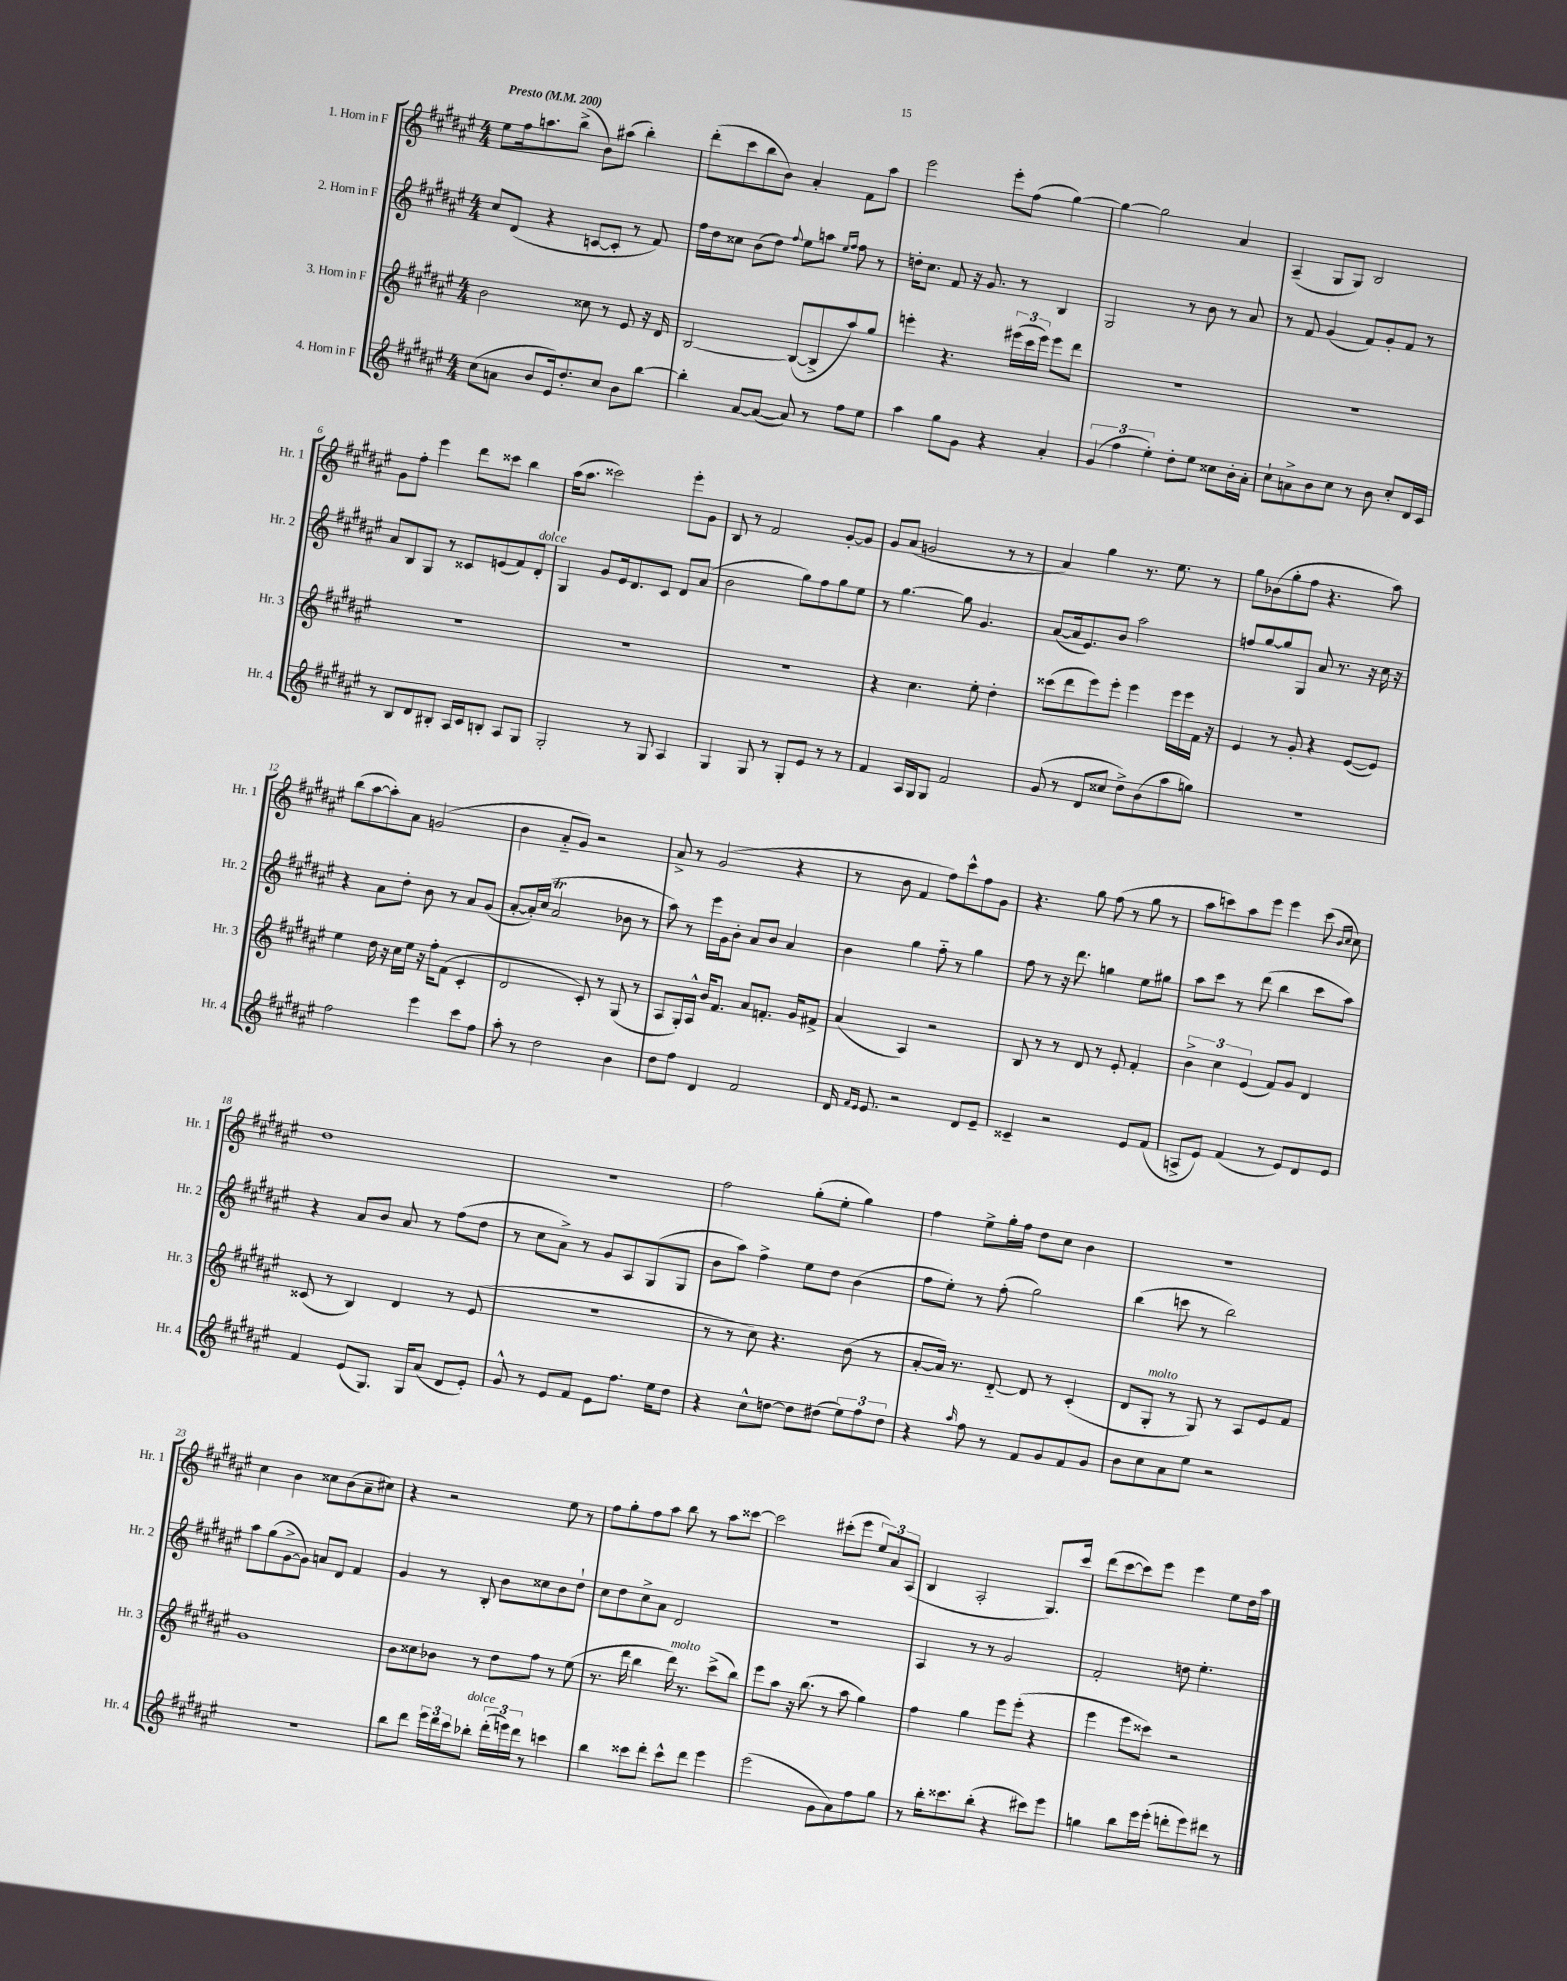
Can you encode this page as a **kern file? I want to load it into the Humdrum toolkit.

**kern	**kern	**kern	**kern
*staff4	*staff3	*staff2	*staff1
*clefG2	*clefG2	*clefG2	*clefG2
*k[f#c#g#d#a#e#]	*k[f#c#g#d#a#e#]	*k[f#c#g#d#a#e#]	*k[f#c#g#d#a#e#]
*M4/4	*M4/4	*M4/4	*M4/4
*MM200	*MM200	*MM200	*MM200
(8cc#	2b	8cc#	8ee#
8a	.	(8d#	16ff#
.	.	.	8.aa
8b	.	4r	.
16e#)	.	.	(8bb^
8.dd#'	.	.	.
.	8cc##	[8c	8b)
8cc#	8r	8c']	(8aa#
8b	8e#	8r	4bb')
[8bb	16r	8f#)	.
.	16d#	.	.
=	=	=	=
4bb']	[2B	16ff#	(8ddd#'
.	.	16dd#	.
.	.	8cc##	8ccc#
[8a#	.	(8b	8bb
(8a#_	.	8dd#)	8b)
.	.	8qqff#	.
8a#])	(8B_	8ee#	4a#'
8r	8B^]	8aa	.
.	.	16qqee#	.
.	.	16qqff#	.
8ff#	8aa#)	8ff#	8f#
8ee#	8gg#	8r	8aa#
=	=	=	=
4aa#	4eee'	16dd'	2eee#
.	.	8.cc#	.
8gg#	4.r	8f#	.
8g#	.	16r	.
.	.	8.g#	.
4r	.	.	8eee#'
.	(24eee#	8r	(8ff#
.	24ccc#	.	.
.	24eee#)	.	.
4a#'	8eee#	4B	[4gg#)
.	8ddd#	.	.
=	=	=	=
(6g#	1r	2G#	4gg#_
6ff#	.	.	.
.	.	.	2gg#]
6ee#')	.	.	.
8dd#'	.	8r	.
8ee#	.	8b	.
8cc##	.	8r	4a#
16b'	.	8a#	.
16a#'	.	.	.
=	=	=	=
8cc#`	1r	8r	(4A#~
8a^	.	8f#	.
8b	.	(4g#	8G#
8cc#	.	.	8G#)
8r	.	8f#)	2B
8b	.	8g#'	.
8cc#'	.	8f#	.
16d#	.	8r	.
16c#	.	.	.
=	=	=	=
8r	1r	8a#	8g#
8B	.	8B	8ff#'
8d#	.	8G#	4eee#
8B#'	.	8r	.
16A#	.	8c##	8ddd#
16c#	.	.	.
8B'	.	(8e	8ccc##
8A#	.	8f#)	4bb
8G#	.	8d#'	.
=	=	=	=
2G#'	1r	4G#	(16aa#
.	.	.	8.aa#
.	.	8g#	2ccc##)
.	.	16e#	.
.	.	8.d#	.
8r	.	.	.
8G#	.	8c#	.
4A#	.	8d#	8eee#'
.	.	(8a#	8g#
=	=	=	=
4G#	1r	2b	8B
.	.	.	8r
8G#	.	.	2f#
8r	.	.	.
8G#'	.	8gg#)	.
8e#	.	8ff#	.
8r	.	8gg#	[8g#'
8r	.	8ee#	8g#]
=	=	=	=
4f#	4r	8r	8g#
.	.	[4.gg#	(8a#
16A#	4.cc#	.	2g
16G#	.	.	.
8G#	.	.	.
2f#	.	8gg#]	.
.	8ee#'	4.g#	.
.	4dd#'	.	8r
.	.	.	8r
=	=	=	=
(8g#	(8ccc##	([8a#	4a#)
8r	8ddd#	16a#]	.
.	.	8.e#)	.
8d#	8eee#)	.	4gg#
8cc##	8eee#'	8b	.
8dd#^)	4eee#	2aa#	8.r
(8b	.	.	.
.	.	.	8.ee#
8aa#	16eee#	.	.
.	16eee#	.	.
8gg)	16f#	.	8r
.	16r	.	.
=	=	=	=
1r	4e#	8ff	8gg#
.	.	[8gg#	(8b-
.	8r	8gg#]	8gg#'
.	8g#'	8G#	8ff#
.	4r	8a#	4.r
.	.	8.r	.
.	([8e#	.	.
.	.	16r	.
.	8e#])	16cc#	8aa#)
.	.	16r	.
=	=	=	=
2ff#	4ee#	4r	(8bb
.	.	.	[8aa#
.	16dd#	8a#	8aa#'])
.	16r	.	.
.	16cc#	8dd#'	8a#
.	16ee#	.	.
4eee#	16r	8b	(2g
.	16ff#'	.	.
.	(8f#	8r	.
8ccc#	4c#'	8a#	.
8ff#	.	(8g#	.
=	=	=	=
8aa#'	2d#	[8a#'	4b
8r	.	16a#'])	.
.	.	(16cc#	.
2dd#	.	2a#	8a#'~
.	.	.	8g#)
.	8c#')	.	2r
.	8r	.	.
4b	(8G#	8b-	.
.	8r	8r	.
=	=	=	=
8dd#	8A#	8aa#)	8a#^
8ff#	16G#')	8r	8r
.	16A#^^	.	.
4d#	16b	16eee#	(2g#
.	8.f#	16g#	.
.	.	8b'	.
2f#	8a#	8a#	.
.	8.f'	8b	.
.	.	4a#	4r
.	16g#	.	.
.	8f#^	.	.
=	=	=	=
16d#	(4a#	4b	8r
16qqf#	.	.	.
16qqe#	.	.	.
8.e#	.	.	.
.	.	.	8b
2r	4A#)	4gg#	4f#
.	2r	8ff#'~	8ff#)
.	.	8r	8ccc#^^
8d#	.	4gg#	8ff#
8e#~	.	.	8g#
=	=	=	=
4c##~	8B	8ff#	4.r
.	8r	8r	.
2r	8r	16r	.
.	.	8.ddd#	.
.	8d#	.	8gg#
.	8r	4gg	(8ff#
.	8e#'	.	8r
8e#	4f#'	8ee#	8gg#
(8f#	.	8gg#	8r
=	=	=	=
8A^	6b^	8aa#	8aa#
8e#)	.	8ccc#	8ccc)
.	6cc#	.	.
(4f#	.	8r	8aa#
.	(6e#	.	.
.	.	(8ddd#	8eee#
8r	8f#)	4bb	4eee#
8e#)	8g#	.	.
8d#	4d#	8ccc#	(8ccc
.	.	.	16qqb
.	.	.	16qqcc#
8e#	.	8aa#)	8cc#)
=	=	=	=
4f#	(8c##	4r	1dd#
.	8r	.	.
(8e#	4B)	8a#	.
8.G#)	.	8b	.
.	4d#	8a#	.
16G#	.	.	.
(8a#	.	8r	.
8d#	8r	(8ff#	.
8e#')	(8e#	8dd#	.
=	=	=	=
8g#^^	1r	8r	1r
8r	.	8cc#	.
8e#	.	8a#^)	.
8f#	.	8r	.
8e#	.	8g#	.
8.ff#	.	8A#	.
.	.	(8G#	.
16ee#	.	.	.
8dd#	.	8G#	.
=	=	=	=
4r	8r	8b	2ff#
.	8r	8aa#)	.
8cc#^^	8cc#)	4ff#^	.
[8dd	4.r	.	.
8dd]	.	8ee#	(8gg#'
(8dd#	.	8dd#	8ee#'
12ee#)	(8b	(4b	4gg#)
12ff#	.	.	.
.	8r	.	.
12dd#	.	.	.
=	=	=	=
4r	[8a#'	8ff#	4ff#
.	16a#])	8ee#')	.
.	8.r	.	.
16qqaa#	.	.	.
8ff#	.	8r	8ee#^
8r	[8d#'~	(8ff#'	16gg#'
.	.	.	16ff#
8f#	8d#]	2gg#)	8dd#
8g#	8r	.	8cc#
8f#	(4c#'	.	4b
8g#	.	.	.
=	=	=	=
8b	8d#	(4bb	1r
8cc#	8G#'	.	.
8a#	8r	8ccc	.
8ee#	8G#)	8r	.
2r	8r	2bb)	.
.	8A#	.	.
.	8e#	.	.
.	8f#	.	.
=	=	=	=
1r	1g#	8aa#	4cc#
.	.	(8gg#	.
.	.	[8g#^	4b
.	.	8g#])	.
.	.	8a	8cc##
.	.	8d#	(8b
.	.	4f#	8a#~
.	.	.	8cc#)
=	=	=	=
8bb	8b	4g#	4r
8ddd#	8cc##	.	.
24eee#	8b-	8r	2r
24ddd#	.	.	.
24ccc#	.	.	.
8bb-'	8r	8B'	.
(24ddd#'	8dd#	8b	.
24eee)	.	.	.
24ddd#	.	.	.
8r	8ff#	8cc##	.
4ccc	8r	8b	8ee#
.	(8ee#	8dd#`	8r
=	=	=	=
4bb	8.r	8cc#	8ff#
.	.	8dd#	8gg#'
.	16ddd#	.	.
8ccc##	4bb	8cc#^	8ff#
8ddd#'	.	8a#	8aa#
8ccc##^^	16ddd#)	2d#	8bb
.	8.r	.	.
8ddd#	.	.	8r
4eee#	(8ccc#^	.	8aa#
.	8bb)	.	[8ccc##
=	=	=	=
(2eee#	8eee#	1r	2ccc##]
.	8aa#	.	.
.	16r	.	.
.	(8.bb	.	.
8g#	8r	.	(8ccc#'
8a#)	8aa#	.	8eee#
8ff#	4gg#)	.	12ee#)
.	.	.	12a#
8gg#	.	.	.
.	.	.	(12A#
=	=	=	=
8r	4ff#	4A#	4B
16bb'	.	.	.
8.ccc##	.	.	.
.	4gg#	8r	2A#'
(8bb'	.	8r	.
4r	8eee#	2g#	.
.	(8eee#'	.	.
8ccc#)	4r	.	8.G#)
8eee#	.	.	.
.	.	.	16ccc#
=	=	=	=
4gg	4eee#	2f#'	(8ddd#
.	.	.	[8ccc#
8bb	8eee#	.	8ccc#])
16eee#	8ccc##)	.	8eee#
(16eee#'	.	.	.
8ddd'	2r	8dd	4eee#
8eee#)	.	4.ee#'	.
8ddd#	.	.	8ee#
8r	.	.	16dd#
.	.	.	16aa#
==	==	==	==
*-	*-	*-	*-
